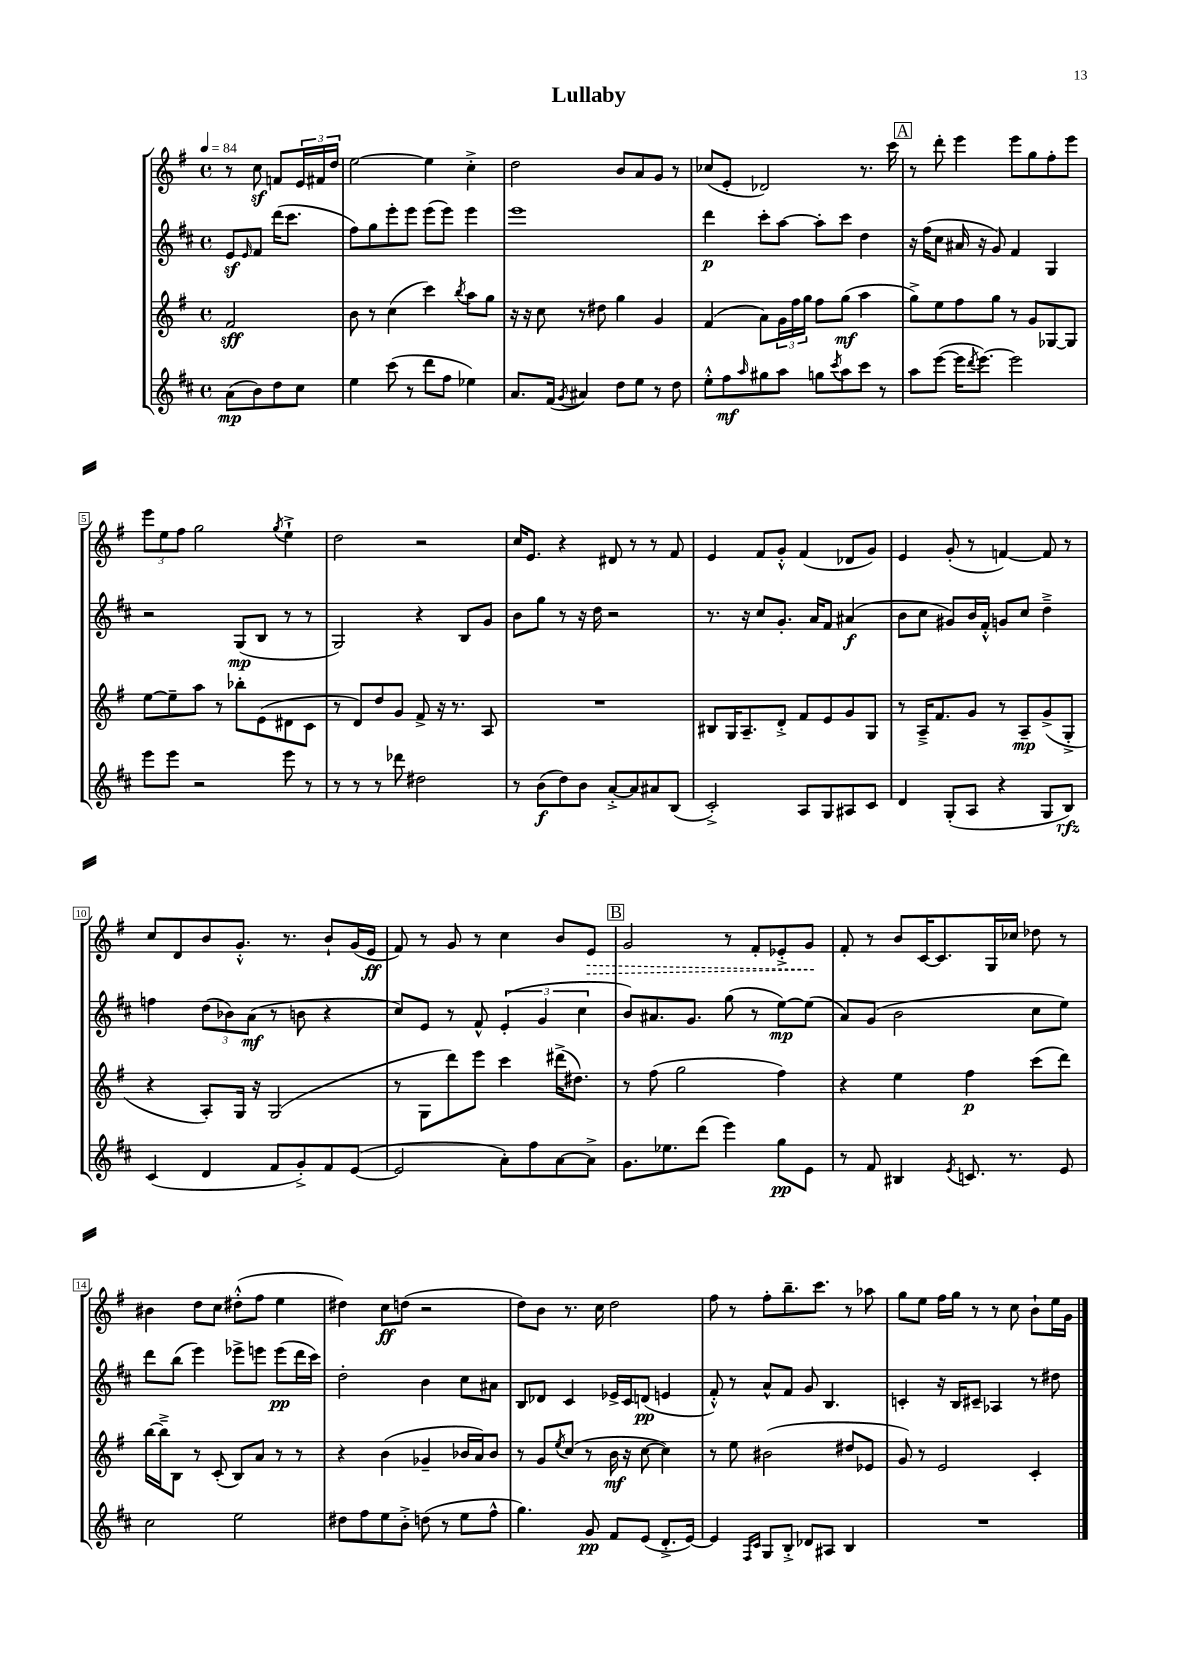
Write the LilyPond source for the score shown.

\header { title = "Lullaby" }
<<
\new StaffGroup <<
\new Staff = "s0" {
    \clef treble \key g \major \defaultTimeSignature \time 4/4 \partial 2 \tempo 4 = 84
    r8 c''8\sf f'8 \tuplet 3/2 { e'16 fis'16 d''16 } |
    e''2~ e''4 c''4-.-> |
    d''2 b'8 a'8 g'8 r8 |
    ces''8( e'8-. des'2) r8. c'''16 |
    \mark \markup { \box "A" } r8 d'''8-. e'''4 e'''8 g''8 fis''8-. e'''8 |
    \tuplet 3/2 { e'''8 e''8 fis''8 } g''2 \acciaccatura { g''8 } e''4-!-> |
    d''2 r2 |
    c''16 e'8. r4 dis'8 r8 r8 fis'8 |
    e'4 fis'8 g'8-.-^ fis'4( des'8 g'8) |
    e'4 g'8-.( r8 f'4~) f'8 r8 |
    c''8 d'8 b'8 g'8.-.-^ r8. b'8-! g'16( e'16\ff |
    fis'8) r8 g'8 r8 c''4 b'8 \once \override Hairpin.style = #'dashed-line e'8\> |
    \mark \markup { \box "B" } g'2 r8 fis'8-. ees'8-.-> g'8\! |
    fis'8-. r8 b'8 c'16~ c'8. g16 ces''16 des''8 r8 |
    bis'4 d''8 c''8 dis''8-.-^( fis''8 e''4 |
    dis''4) c''8\ff d''8( r2 |
    d''8) b'8 r8. c''16 d''2 |
    fis''8 r8 fis''8-. b''8.-- c'''8. r8 aes''8 |
    g''8 e''8 fis''16 g''16 r8 r8 c''8 b'8-! e''16 g'16 \bar "|." |
}
\new Staff = "s1" {
    \clef treble \key d \major \defaultTimeSignature \time 4/4 \partial 2
    e'8\sf \grace { e'16 } fis'8 d'''16( cis'''8. |
    fis''8) g''8 e'''8-. e'''8 e'''8( e'''8) e'''4 |
    e'''1 |
    d'''4\p cis'''8-. a''8~ a''8-. cis'''8 d''4 |
    \mark \markup { \box "A" } r16 fis''16( cis''8 ais'16 r16 g'8) fis'4 g4 |
    r2 g8\mp( b8 r8 r8 |
    g2) r4 b8 g'8 |
    b'8 g''8 r8 r16 d''16 r2 |
    r8. r16 cis''8 g'8.-. a'16 fis'8 ais'4\f( |
    b'8 cis''8 gis'8) b'16 fis'16-.-^ g'8 cis''8 d''4---> |
    f''4 \tuplet 3/2 { d''8( bes'8) a'8\mf( } r8 b'8 r4 |
    cis''8) e'8 r8 fis'8-^ \tuplet 3/2 { e'4-.( g'4 cis''4 } |
    \mark \markup { \box "B" } b'8) ais'8. g'8. g''8( r8 e''8~\mp) e''8( |
    a'8) g'8( b'2 cis''8 e''8) |
    d'''8 b''8( e'''4) ees'''8-> e'''8 e'''8\pp( d'''16 cis'''16) |
    d''2-. b'4 cis''8 ais'8 |
    b8 des'8 cis'4 ees'16-> cis'16 d'8\pp( e'4 |
    fis'8-.-^) r8 a'8-^ fis'8 g'8 b4. |
    c'4-. r16 b16 cis'8-- aes4 r8 dis''8 \bar "|." |
}
\new Staff = "s2" {
    \clef treble \key g \major \defaultTimeSignature \time 4/4 \partial 2
    fis'2\sff |
    b'8 r8 c''4( c'''4) \acciaccatura { b''8 } a''8 g''8 |
    r16 r16 c''8 r8 dis''8 g''4 g'4 |
    fis'4( a'8) \tuplet 3/2 { g'16 fis''16 g''16 } fis''8 g''8\mf( a''4 |
    \mark \markup { \box "A" } g''8->) e''8 fis''8 g''8 r8 g'8 ges8~ ges8 |
    e''8~ e''8-- a''8 r8 bes''8-. e'8( dis'8 c'8 |
    r8 d'8) d''8 g'8 fis'8-> r16 r8. a8 |
    R1 |
    bis8 g16 a8.-- d'8-.-> fis'8 e'8 g'8 g8 |
    r8 a16---> fis'8. g'8 r8 a8--\mp g'8->( g8-.-> |
    r4 a8-.) g16 r16 g2( |
    r8 g8 d'''8) e'''8 c'''4 dis'''16->( dis''8.) |
    \mark \markup { \box "B" } r8 fis''8( g''2 fis''4) |
    r4 e''4 fis''4\p c'''8( d'''8) |
    b''16~ b''16---> b8 r8 c'8-.( b8) a'8 r8 r8 |
    r4 b'4( ges'4-- bes'16 a'16) bes'8 |
    r8 g'8 \acciaccatura { e''8 } c''8( r8 b'16\mf r16 c''8~ c''4) |
    r8 e''8 bis'2( dis''8 ees'8 |
    g'8) r8 e'2 c'4-. \bar "|." |
}
\new Staff = "s3" {
    \clef treble \key d \major \defaultTimeSignature \time 4/4 \partial 2
    a'8\mp( b'8) d''8 cis''8 |
    e''4 cis'''8( r8 d'''8 fis''8 ees''4) |
    a'8. fis'16( \acciaccatura { g'8 } ais'4) d''8 e''8 r8 d''8 |
    e''8-.-^ fis''8\mf \grace { a''16 } gis''8 a''8 g''8 \acciaccatura { cis'''8 } a''8 cis'''8 r8 |
    \mark \markup { \box "A" } a''8 e'''8~( e'''16 \acciaccatura { d'''8 } e'''8.~) e'''2 |
    e'''8 e'''8 r2 e'''8 r8 |
    r8 r8 r8 des'''8 dis''2 |
    r8 b'8\f( d''8) b'8 a'8~-.-> a'8 ais'8 b8( |
    cis'2-.->) a8 g8 ais8 cis'8 |
    d'4 g8-.( a8 r4 g8 b8\rfz) |
    cis'4( d'4 fis'8 g'8-.->) fis'8 e'8~( |
    e'2 a'8-.) fis''8 a'8~ a'8-> |
    \mark \markup { \box "B" } g'8. ees''8. d'''8( e'''4) g''8\pp e'8 |
    r8 fis'8 bis4 \acciaccatura { e'8 } c'8. r8. e'8 |
    cis''2 e''2 |
    dis''8 fis''8 e''8 b'8-.-> d''8( r8 e''8 fis''8-^ |
    g''4.) g'8\pp fis'8 e'8( d'8.-.-> e'16~) |
    e'4 \grace { fis16 cis'16 } g8 b8-.-> des'8 ais8 b4 |
    R1 \bar "|." |
}
>>
>>
\layout { \context { \Score \override BarNumber.stencil = #(make-stencil-boxer 0.1 0.3 ly:text-interface::print) } }
